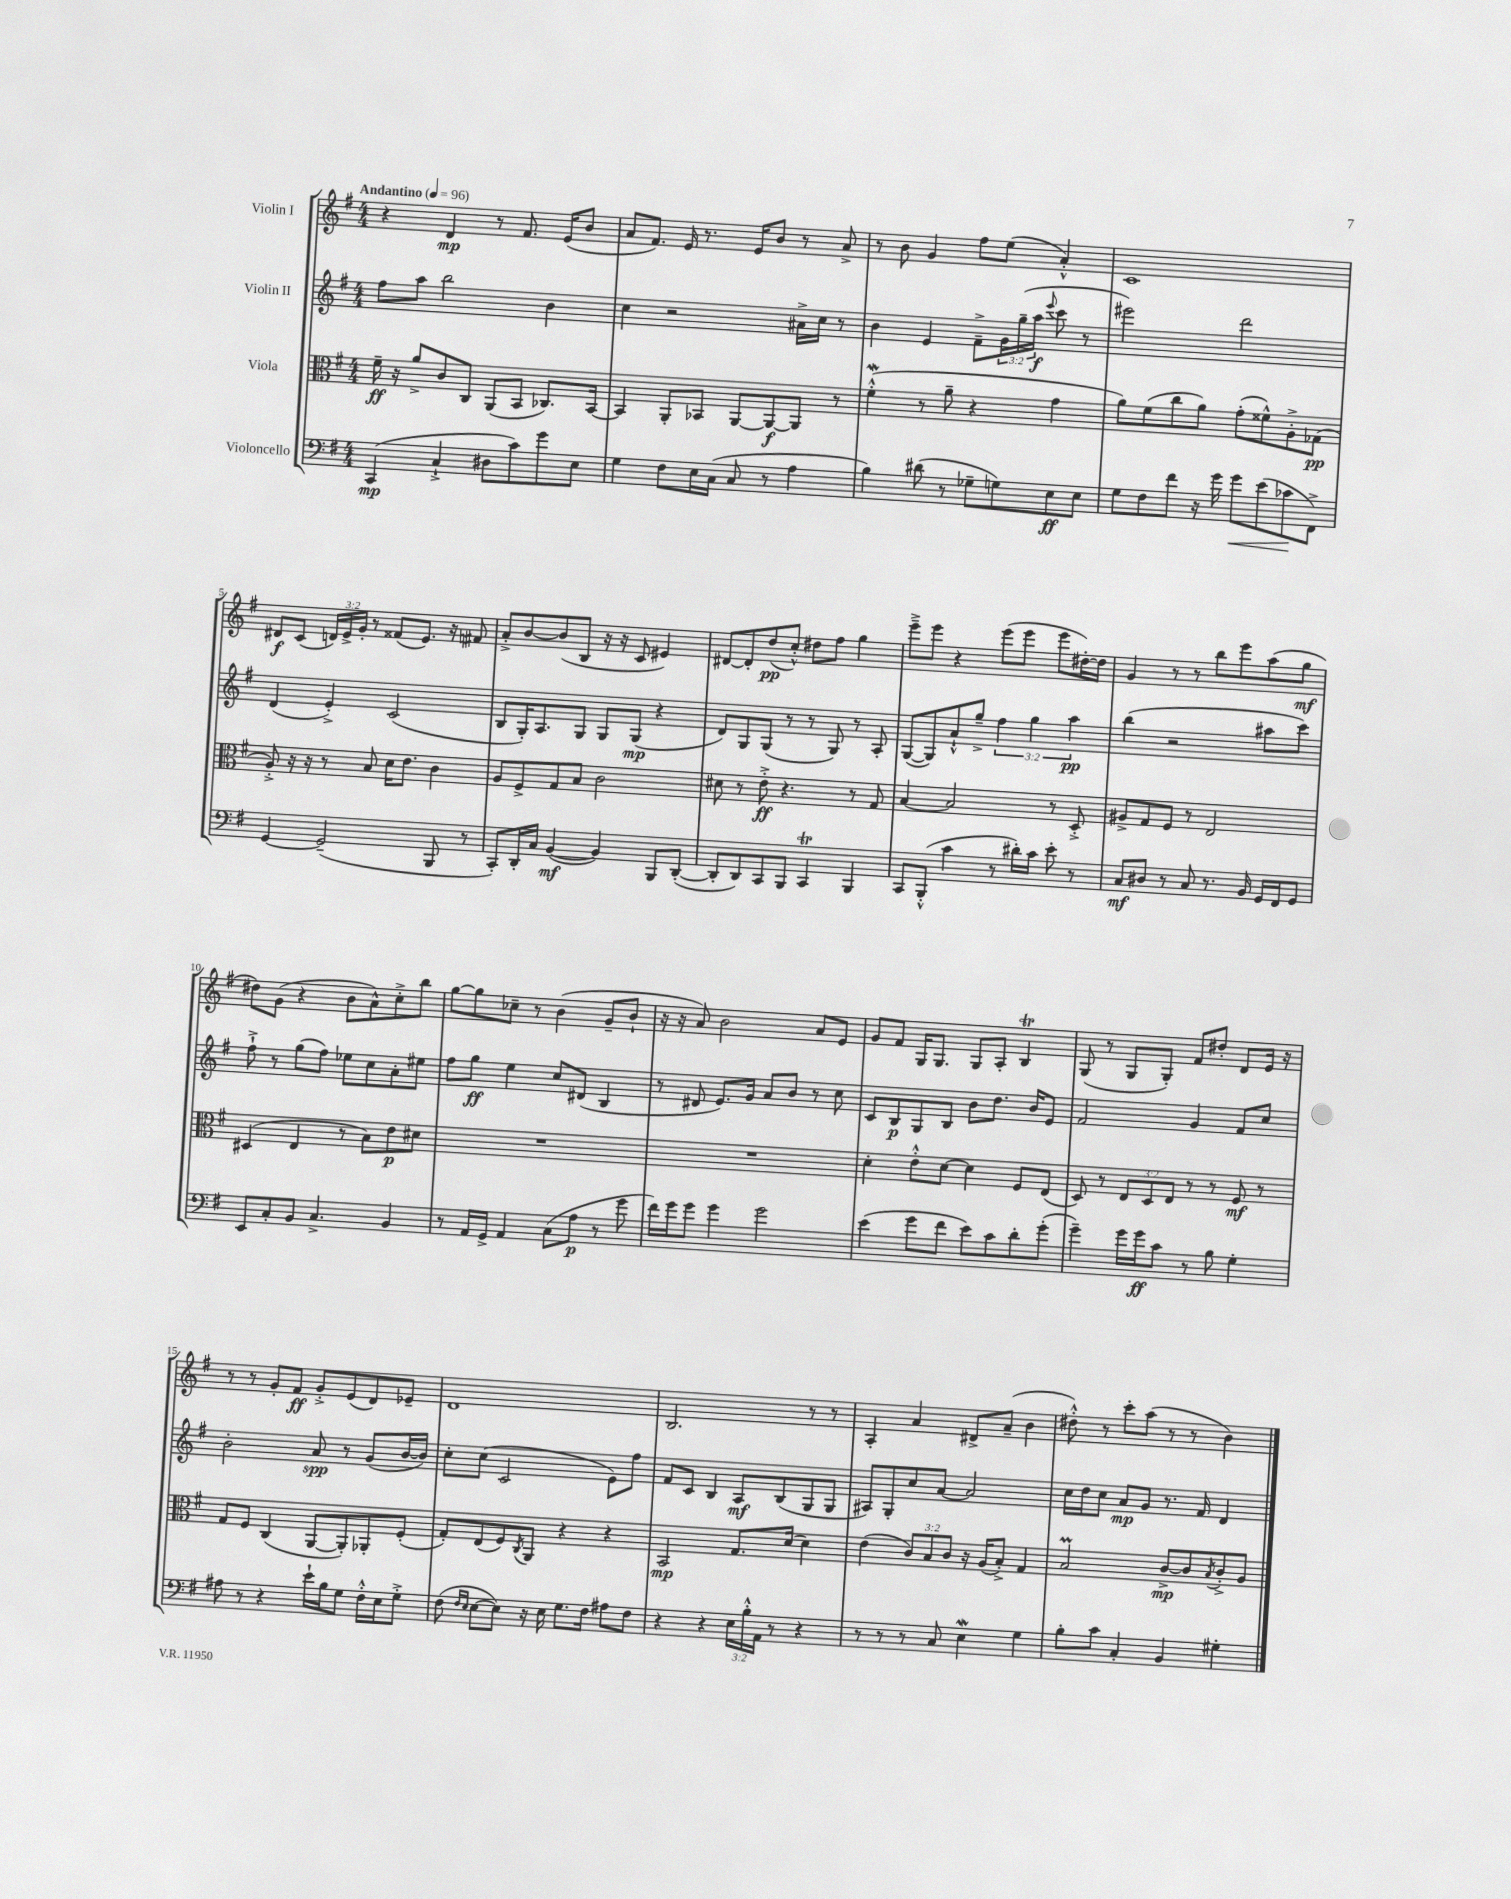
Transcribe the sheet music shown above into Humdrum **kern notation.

**kern	**kern	**kern	**kern
*staff4	*staff3	*staff2	*staff1
*clefF4	*clefC3	*clefG2	*clefG2
*k[f#]	*k[f#]	*k[f#]	*k[f#]
*M4/4	*M4/4	*M4/4	*M4/4
*MM96	*MM96	*MM96	*MM96
(4CC	16f#~	8ff#	4r
.	16r	.	.
.	8a^	8aa	.
4C`^	8c	2bb	4d
.	8C	.	.
8D#	(8AA	.	8r
8c)	8BB	.	8.f#
8g	8.C-)	4b	.
.	.	.	(16e
8E	.	.	8b
.	[16BB	.	.
=	=	=	=
4G	4BB]	4cc	8a
.	.	.	8.f#)
8F#	8AA'	2r	.
.	.	.	16e
16E	8BB-	.	8.r
(16C	.	.	.
8C	[8AA	.	.
.	.	.	16e
8r	8AA_	.	8b
4A	8AA]	16a#^	8r
.	.	16cc	.
.	8r	8r	8a^
=	=	=	=
4B)	(4f#'^^	4b	8r
.	.	.	8b
(8d#	8r	4e	4g
8r	8a~	.	.
8G-~	4r	8f#~^	8ff#
8G)	.	24g	(8ee
.	.	(24gg~	.
.	.	24aa	.
.	.	8qqeee	.
8E	4g	8ccc	4a'^^)
8E	.	8r	.
=	=	=	=
8G	8a)	2eee#)	1c
8F#	(8f#	.	.
8f#	8cc	.	.
16r	8a)	.	.
16g	.	.	.
8g	(8g'	2ddd	.
(8e	8f##^^)	.	.
8c-	8A'^	.	.
8FF#^)	(8G-	.	.
=	=	=	=
[4GG	8A'^)	(4d	8d#
.	16r	.	(8c
.	16r	.	.
(2GG~]	8r	4e'^)	24d)
.	.	.	24e^
.	.	.	24g'
.	8B	.	8r
.	16d	(2c	(8f##
.	8.e	.	.
.	.	.	8.e)
8BBB	4c	.	.
.	.	.	16r
8r	.	.	8f#
=	=	=	=
8CC')	8A	8B	8a'^
16DD'	8F#^	16G')	[8b
16C	.	8.A	.
([4BB	8G	.	(8b]
.	8B	8G	8B
4BB])	2c	8G	16r
.	.	.	16r
.	.	(8G	8c
8BBB	.	4r	4e#)
([8DD'	.	.	.
=	=	=	=
8DD']	8d#	8d)	[8d#
8DD)	8r	8G	8d#']
8CC	8e'^	(8G	(8dd
8BBB	4.r	8r	8cc'^^)
4CC	.	8r	8dd#
.	.	8G)	8ff#
4BBB	8r	8r	4gg
.	8G	8A'	.
=	=	=	=
8CC	[4B	([8G	8eee~^
(8BBB'^^	.	8G])	8eee
4c	2B]	8a`^^	4r
.	.	8gg~^	.
8r	.	6ff#	(8eee
16d#')	.	.	8eee
.	.	6gg	.
16c	.	.	.
8e'	8r	.	8eee
.	.	6aa	.
8r	8D'^	.	[16dd#')
.	.	.	16dd#]
=	=	=	=
8C	8A#^	(4bb	4g
8D#	8G	.	.
8r	8F#	2r	8r
8C	8r	.	8r
8.r	2E	.	8bb
.	.	.	8eee
16BB	.	.	.
16GG	.	8aa#	(8aa
16FF#	.	.	.
8GG	.	8ccc)	8gg
=	=	=	=
8EE	(4D#	8ff#`^	8dd#)
8C'	.	8r	(8g
8BB	4E	(8gg	4r
4.C^	.	8ff#)	.
.	8r	8ee-	8b
.	8B)	8cc	8a^^)
4BB	8e	8a'	8cc'^
.	8d#	8ee#	8bb
=	=	=	=
8r	1r	8ff#	[8gg
16AA	.	8gg	8gg]
16GG^	.	.	.
4AA	.	4ee	8cc-~
.	.	.	8r
(8C	.	8cc	(4b
8A	.	(8d#	.
8r	.	4B	8g~
8g	.	.	8b`
=	=	=	=
16f#)	1r	8r	16r
16g	.	.	16r
8g	.	8d#	8a)
4g	.	8.e)	2b
.	.	16g	.
2g	.	8a	.
.	.	8b	.
.	.	8r	8a
.	.	8cc	8e
=	=	=	=
(4e	4d'	8c	8g
.	.	8B	8f#
8g	8e'^^	8G	16G
.	.	.	8.G
8f#	[8d	8B	.
8e)	4d]	8b	8G
8c	.	8.dd	8A'
8d'	8F#	.	4B
.	.	16b	.
(8g'	(8E	8e	.
=	=	=	=
4g~)	8D)	2f#	(8G
.	8r	.	8r
16g	12E	.	8G
16g	.	.	.
.	12D	.	.
8c	.	.	8G')
.	12E	.	.
8r	8r	4g	8f#
8B	8r	.	8dd#'
4G'	8F#	8f#	8d
.	8r	8cc	16e
.	.	.	16r
=	=	=	=
8A#	8G	2b'	8r
8r	8F#	.	8r
4r	(4C	.	8g'
.	.	.	8f#
16e`	[8AA	8a	8g'^
16B	.	.	.
8G	8AA'])	8r	(8e
16F#'^^	8AA-'	(8g	8d)
16E	.	.	.
8G'^	(8F#'	[16b	8e-~
.	.	16b])	.
=	=	=	=
(8F#	8G')	8cc'	1d
16qqF#	.	.	.
16qqE	.	.	.
[8E	(8E	(8cc	.
8E])	8F#)	2c	.
.	8qC	.	.
16r	8AA	.	.
16E	.	.	.
8.G	4r	.	.
16F#	.	.	.
8A#	4r	8e)	.
8F#	.	8ff#	.
=	=	=	=
4r	2BB	8f#	2.B
.	.	8c	.
4r	.	4B	.
24E	8.G	8A	.
24B'^^	.	.	.
24AA	.	.	.
8r	.	(8B	.
.	(16d	.	.
4r	4d)	8G	8r
.	.	8G	8r
=	=	=	=
8r	(4e	8A#)	4A'
8r	.	8G'	.
8r	12c)	8cc	4a
.	12B	.	.
8C	.	[8a	.
.	12c	.	.
4E	16r	2a]	8d#^
.	(16A	.	.
.	8B'^)	.	(8a~
4G	4G	.	4b
=	=	=	=
8B'	2B	16cc	8dd#'^^)
.	.	16dd	.
8c	.	8cc	8r
4C'	.	8a	8ccc'
.	.	8g	(8aa
4BB	[8c^	8.r	8r
.	8c]	.	8r
.	.	16f#	.
.	8qB	.	.
4G#'	8c'^	4d	4b)
.	8A	.	.
==	==	==	==
*-	*-	*-	*-
